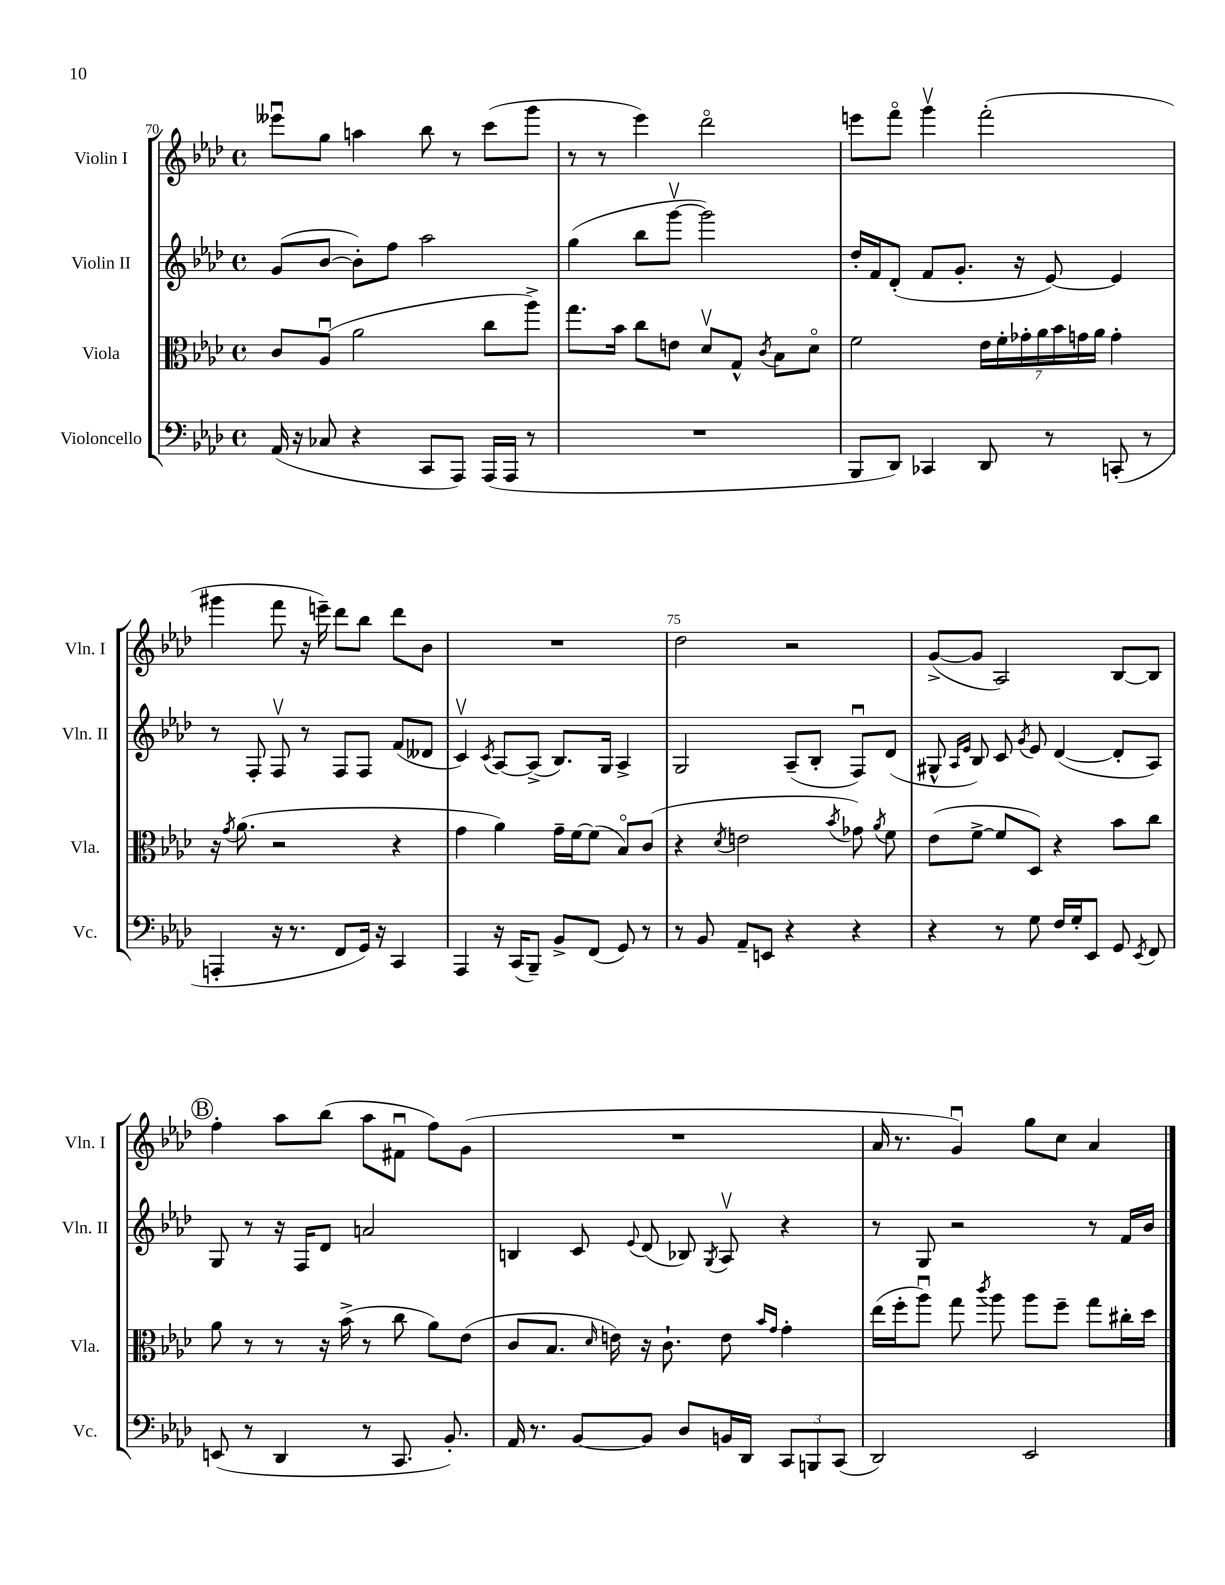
<<
\new StaffGroup <<
\new Staff = "s0" \with { instrumentName = "Violin I" shortInstrumentName = "Vln. I" } {
    \clef treble \key aes \major \defaultTimeSignature \time 4/4
    \autoBeamOff eeses'''8[\downbow g''8] a''4 bes''8 r8 c'''8[( g'''8] |
    r8 r8 ees'''4) des'''2\flageolet |
    e'''8[ f'''8]\flageolet g'''4\upbow f'''2-.( |
    gis'''4 f'''8 r16 e'''16--) des'''8[ bes''8] des'''8[ bes'8] |
    R1 |
    des''2 r2 |
    g'8[~->( g'8] aes2) bes8[~ bes8] |
    \mark \markup { \circle "B" } f''4-. aes''8[ bes''8]( aes''8[ fis'8]\downbow f''8[) g'8]( |
    R1 |
    aes'16 r8. g'4\downbow) g''8[ c''8] aes'4 \bar "|." |
}
\new Staff = "s1" \with { instrumentName = "Violin II" shortInstrumentName = "Vln. II" } {
    \clef treble \key aes \major \defaultTimeSignature \time 4/4
    \autoBeamOff g'8[( bes'8]~ bes'8[-.) f''8] aes''2 |
    g''4( bes''8[ g'''8]~\upbow g'''2) |
    des''16[-. f'16 des'8]-.( f'8[ g'8.]-. r16 ees'8~) ees'4 |
    r8 f8-. f8\upbow r8 f8[ f8] f'8[( deses'8] |
    c'4\upbow) \acciaccatura { c'8 } aes8[~ aes8]->( bes8.[) g16] aes4-> |
    g2 aes8[--( bes8]-. f8[\downbow) des'8]( |
    gis8-^ \grace { aes16[ ees'16] } bes8) c'8 \acciaccatura { g'8 } ees'8 des'4~( des'8[-. aes8]) |
    \mark \markup { \circle "B" } g8 r8 r16 f16[ des'8] a'2 |
    b4 c'8 \appoggiatura { ees'8 } des'8( bes8) \acciaccatura { g8 } aes8\upbow r4 |
    r8 g8 r2 r8 f'16[ bes'16] \bar "|." |
}
\new Staff = "s2" \with { instrumentName = "Viola" shortInstrumentName = "Vla." } {
    \clef alto \key aes \major \defaultTimeSignature \time 4/4
    \autoBeamOff c'8[ aes8]\downbow( aes'2 c''8[ aes''8]->) |
    g''8.[ bes'16] c''8[ e'8] des'8[\upbow g8]-^ \acciaccatura { c'8 } bes8[ des'8]\flageolet |
    f'2 \tuplet 7/4 { ees'16[ f'16-. ges'16-. aes'16 bes'16 g'16 aes'16] } g'4-. |
    r16 \acciaccatura { g'8 } aes'8.( r2 r4 |
    g'4 aes'4) g'16[-- f'16~ f'8]( bes8[\flageolet) c'8]( |
    r4 \acciaccatura { des'8 } e'2 \acciaccatura { bes'8 } ges'8) \acciaccatura { aes'8 } f'8 |
    ees'8[( f'8]~-> f'8[ des8]) r4 bes'8[ c''8] |
    \mark \markup { \circle "B" } aes'8 r8 r8 r16 bes'16->( r8 c''8 aes'8[) ees'8]( |
    c'8[ bes8.] \grace { des'16 } e'16) r16 c'8.-! e'8 \grace { bes'16[ g'16] } g'4-. |
    ees''16[( f''16-. aes''8]\downbow) g''8 \acciaccatura { c'''8 } aes''8 aes''8[ f''8]-- g''8[ cis''16-. des''16] \bar "|." |
}
\new Staff = "s3" \with { instrumentName = "Violoncello" shortInstrumentName = "Vc." } {
    \clef bass \key aes \major \defaultTimeSignature \time 4/4
    \autoBeamOff aes,16( r16 ces8 r4 c,8[ aes,,8]) aes,,16[( aes,,16] r8 |
    R1 |
    bes,,8[ des,8]) ces,4 des,8 r8 c,8-.( r8 |
    a,,4-. r16 r8. f,8[ g,16]) r16 c,4 |
    aes,,4 r16 c,16[( bes,,8]--) bes,8[-> f,8]( g,8) r8 |
    r8 bes,8 aes,8[-- e,8] r4 r4 |
    r4 r8 g8 f16[ g16-. ees,8] g,8 \acciaccatura { ees,8 } f,8 |
    \mark \markup { \circle "B" } e,8( r8 des,4 r8 c,8. bes,8.-.) |
    aes,16 r8. bes,8[~ bes,8] des8[ b,16 des,16] \tuplet 3/2 { c,8[ b,,8 c,8]( } |
    des,2) ees,2 \bar "|." |
}
>>
>>
\layout { \context { \Score currentBarNumber = #70 \override BarNumber.break-visibility = ##(#f #t #t) barNumberVisibility = #(every-nth-bar-number-visible 5) } }
